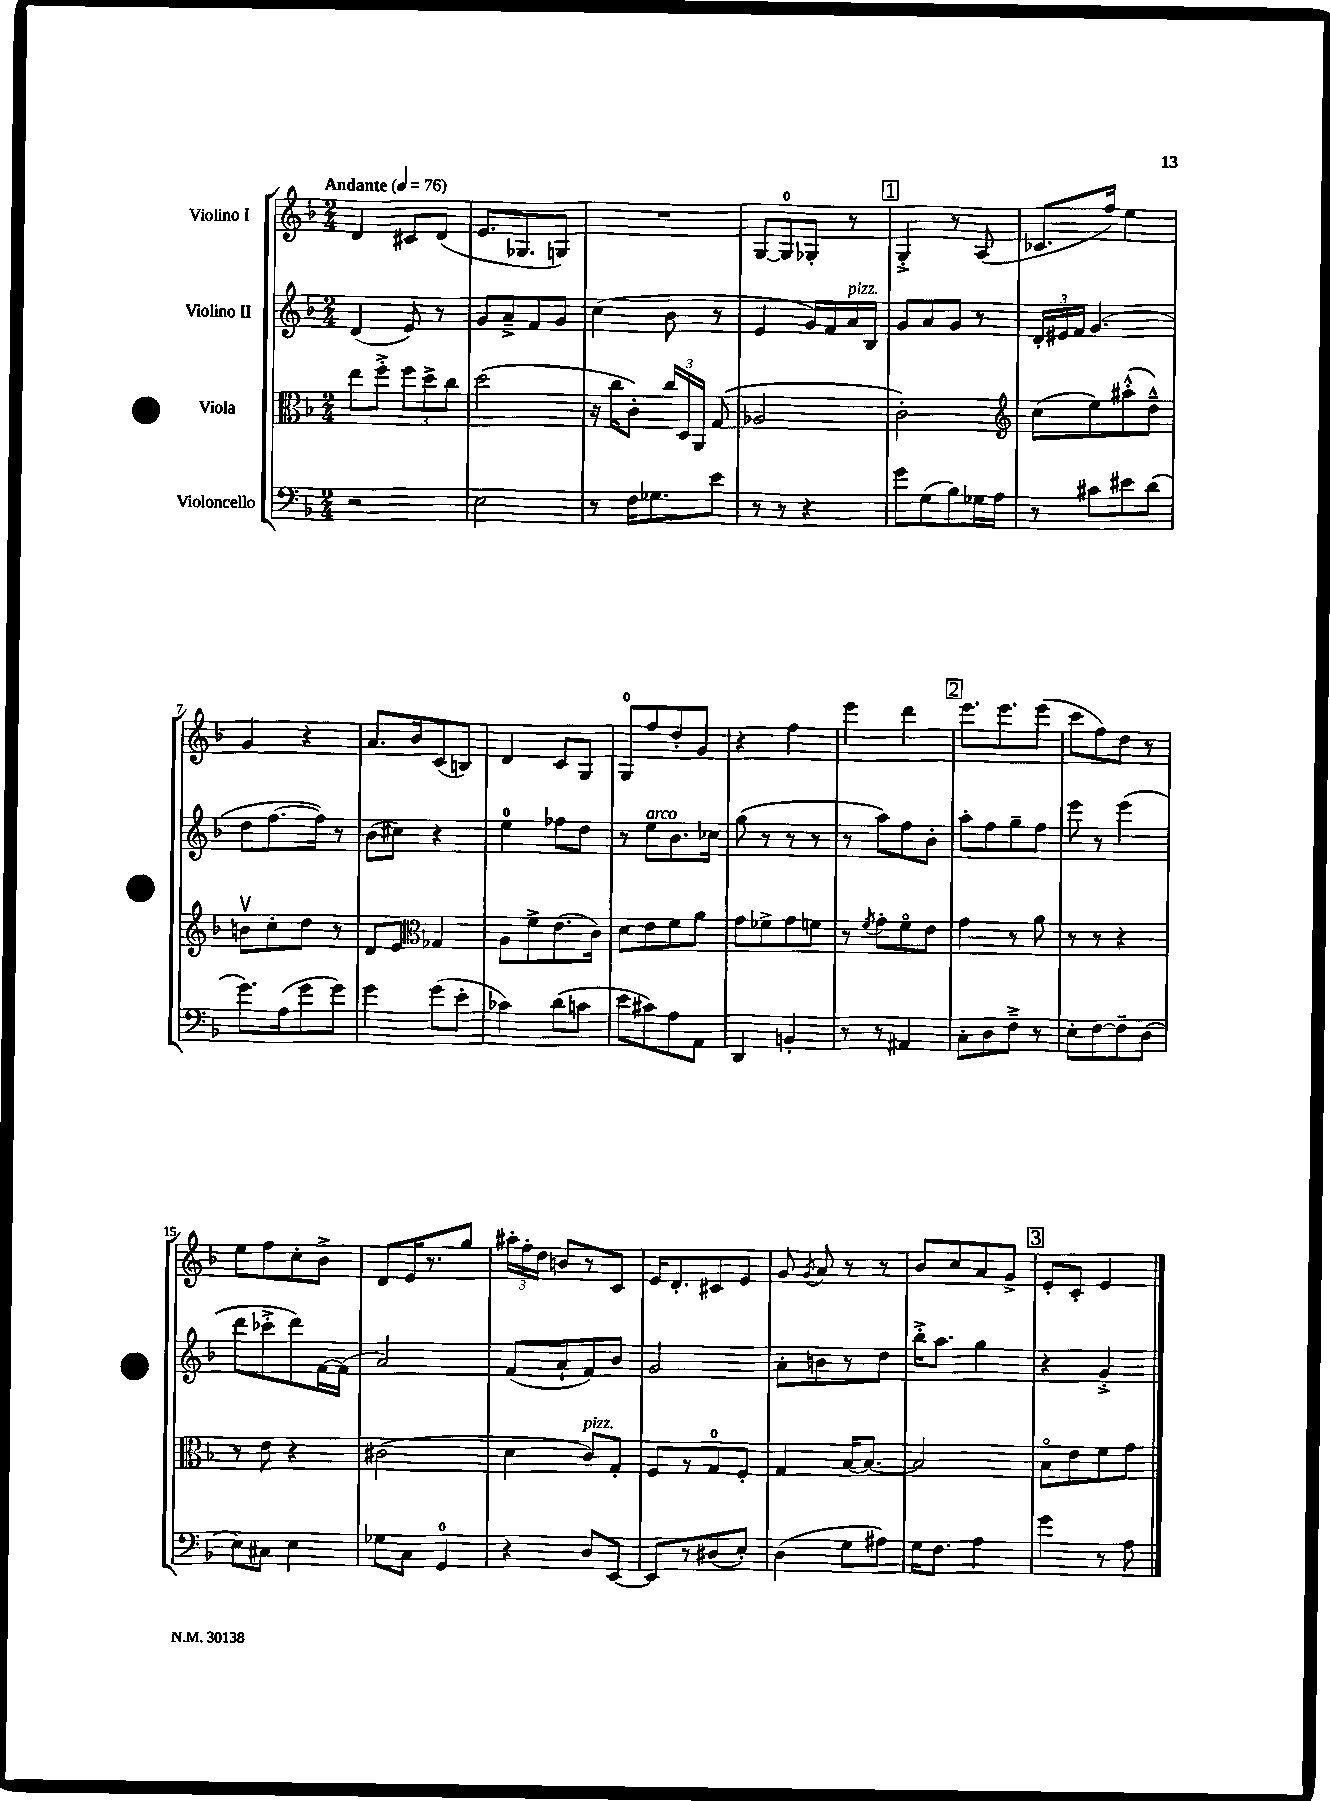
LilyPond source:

<<
\new StaffGroup <<
\new Staff = "s0" \with { instrumentName = "Violino I" } {
    \clef treble \key f \major \numericTimeSignature \time 2/4 \tempo "Andante" 4 = 76
    \autoBeamOff d'4 cis'8[ d'8]( |
    e'8.[ ges8. g8]) |
    R2 |
    g8[~ g8-0 ges8]-. r8 |
    \mark \markup { \box "1" } g4-.-> r8 a8( |
    ces'8.[ f''16]) e''4 |
    g'4 r4 |
    a'8.[ bes'16 c'8( b8]) |
    d'4 c'8[ g8] |
    g8[-0 f''8 d''8-. g'8] |
    r4 f''4 |
    e'''4 d'''4 |
    \mark \markup { \box "2" } e'''8.[ e'''8. e'''8]( |
    c'''8[ f''8) d''8] r8 |
    e''8[ f''8 c''8-. bes'8]-> |
    d'8[ e'16 r8. g''8] |
    \tuplet 3/2 { ais''16[-. f''16-. d''16] } b'8[ r8 c'8] |
    e'16[ d'8.-. cis'8 e'8] |
    g'8 \acciaccatura { g'8 } a'8 r8 r8 |
    bes'8[ c''8 a'8 g'8]-> |
    \mark \markup { \box "3" } e'8[-. c'8]-. e'4 \bar "|." |
}
\new Staff = "s1" \with { instrumentName = "Violino II" } {
    \clef treble \key f \major \numericTimeSignature \time 2/4
    \autoBeamOff d'4( e'8) r8 |
    g'8[ a'8---> f'8 g'8] |
    c''4( bes'8 r8 |
    e'4 g'16[) f'16 a'16^\markup { \italic "pizz." } bes16] |
    \mark \markup { \box "1" } g'8[ a'8 g'8] r8 |
    \tuplet 3/2 { d'16[-. eis'16 f'16] } g'4.( |
    d''8[ f''8.~ f''16]) r8 |
    bes'8[( cis''8]) r4 |
    e''4-0 fes''8[ d''8] |
    r8 e''8[^\markup { \italic "arco" } bes'8. ces''16] |
    g''8( r8 r8 r8 |
    r8 a''8[) f''8 bes'8]-. |
    \mark \markup { \box "2" } a''8[-. f''8 g''8-- f''8] |
    e'''8 r8 e'''4( |
    d'''8[ ces'''8-.-> d'''8) f'16~ f'16]( |
    a'2) |
    f'8[( a'8-! f'8) bes'8] |
    g'2 |
    a'8[-. b'8 r8 d''8] |
    bes''16[-.-> a''8.] g''4 |
    \mark \markup { \box "3" } r4 g'4-.-> \bar "|." |
}
\new Staff = "s2" \with { instrumentName = "Viola" } {
    \clef alto \key f \major \numericTimeSignature \time 2/4
    \autoBeamOff e''8[ f''8]-.-> \tuplet 3/2 { f''8[ d''8-> c''8] } |
    d''2( |
    r16 c''16[ c'8]-.) \tuplet 3/2 { c''16[ d16 a,16] } g8( |
    aes2 |
    \mark \markup { \box "1" } c'2-.) |
    \clef treble c''8[( e''8) ais''8-.-^( d''8]---^) |
    b'8[\upbow c''8-. d''8] r8 |
    d'8[ e'8] \clef alto ges4 |
    a8[ f'8-> e'8.( c'16]) |
    d'8[ e'8 f'8 a'8] |
    g'8[ fes'8-> g'8 f'8] |
    r8 \acciaccatura { f'8 } g'8[-. f'8\flageolet e'8] |
    \mark \markup { \box "2" } g'4 r8 a'8 |
    r8 r8 r4 |
    r8 e'8 r4 |
    cis'2( |
    d'4 c'8[^\markup { \italic "pizz." }) g8]-. |
    f8[ r8 g8-0 f8]-. |
    g4 bes16[~ bes8.]~ |
    bes2 |
    \mark \markup { \box "3" } bes8[\flageolet e'8 f'8 g'8] \bar "|." |
}
\new Staff = "s3" \with { instrumentName = "Violoncello" } {
    \clef bass \key f \major \numericTimeSignature \time 2/4
    \autoBeamOff r2 |
    e2 |
    r8 f16[ ges8. e'8] |
    r8 r8 r4 |
    \mark \markup { \box "1" } g'8[ g8( bes8) ges16 a16] |
    r8 cis'8[ eis'8 d'8]( |
    g'8.[) a16( g'8 g'8]) |
    g'4 g'8[( e'8]-. |
    ces'4) d'8[( c'8] |
    e'8[ cis'8) a8 a,8] |
    d,4 b,4-. |
    r8 r8 ais,4 |
    \mark \markup { \box "2" } c8[-. d8 f8]---> r8 |
    e8[-. f8~ f8-- d8]( |
    e8[) cis8] e4 |
    ges8[ c8] g,4-0 |
    r4 d8[ e,8]~ |
    e,8[ r8 dis8( e8]-.) |
    d4( g8[ ais8]) |
    g16[ f8.] a4 |
    \mark \markup { \box "3" } g'4 r8 a8 \bar "|." |
}
>>
>>
